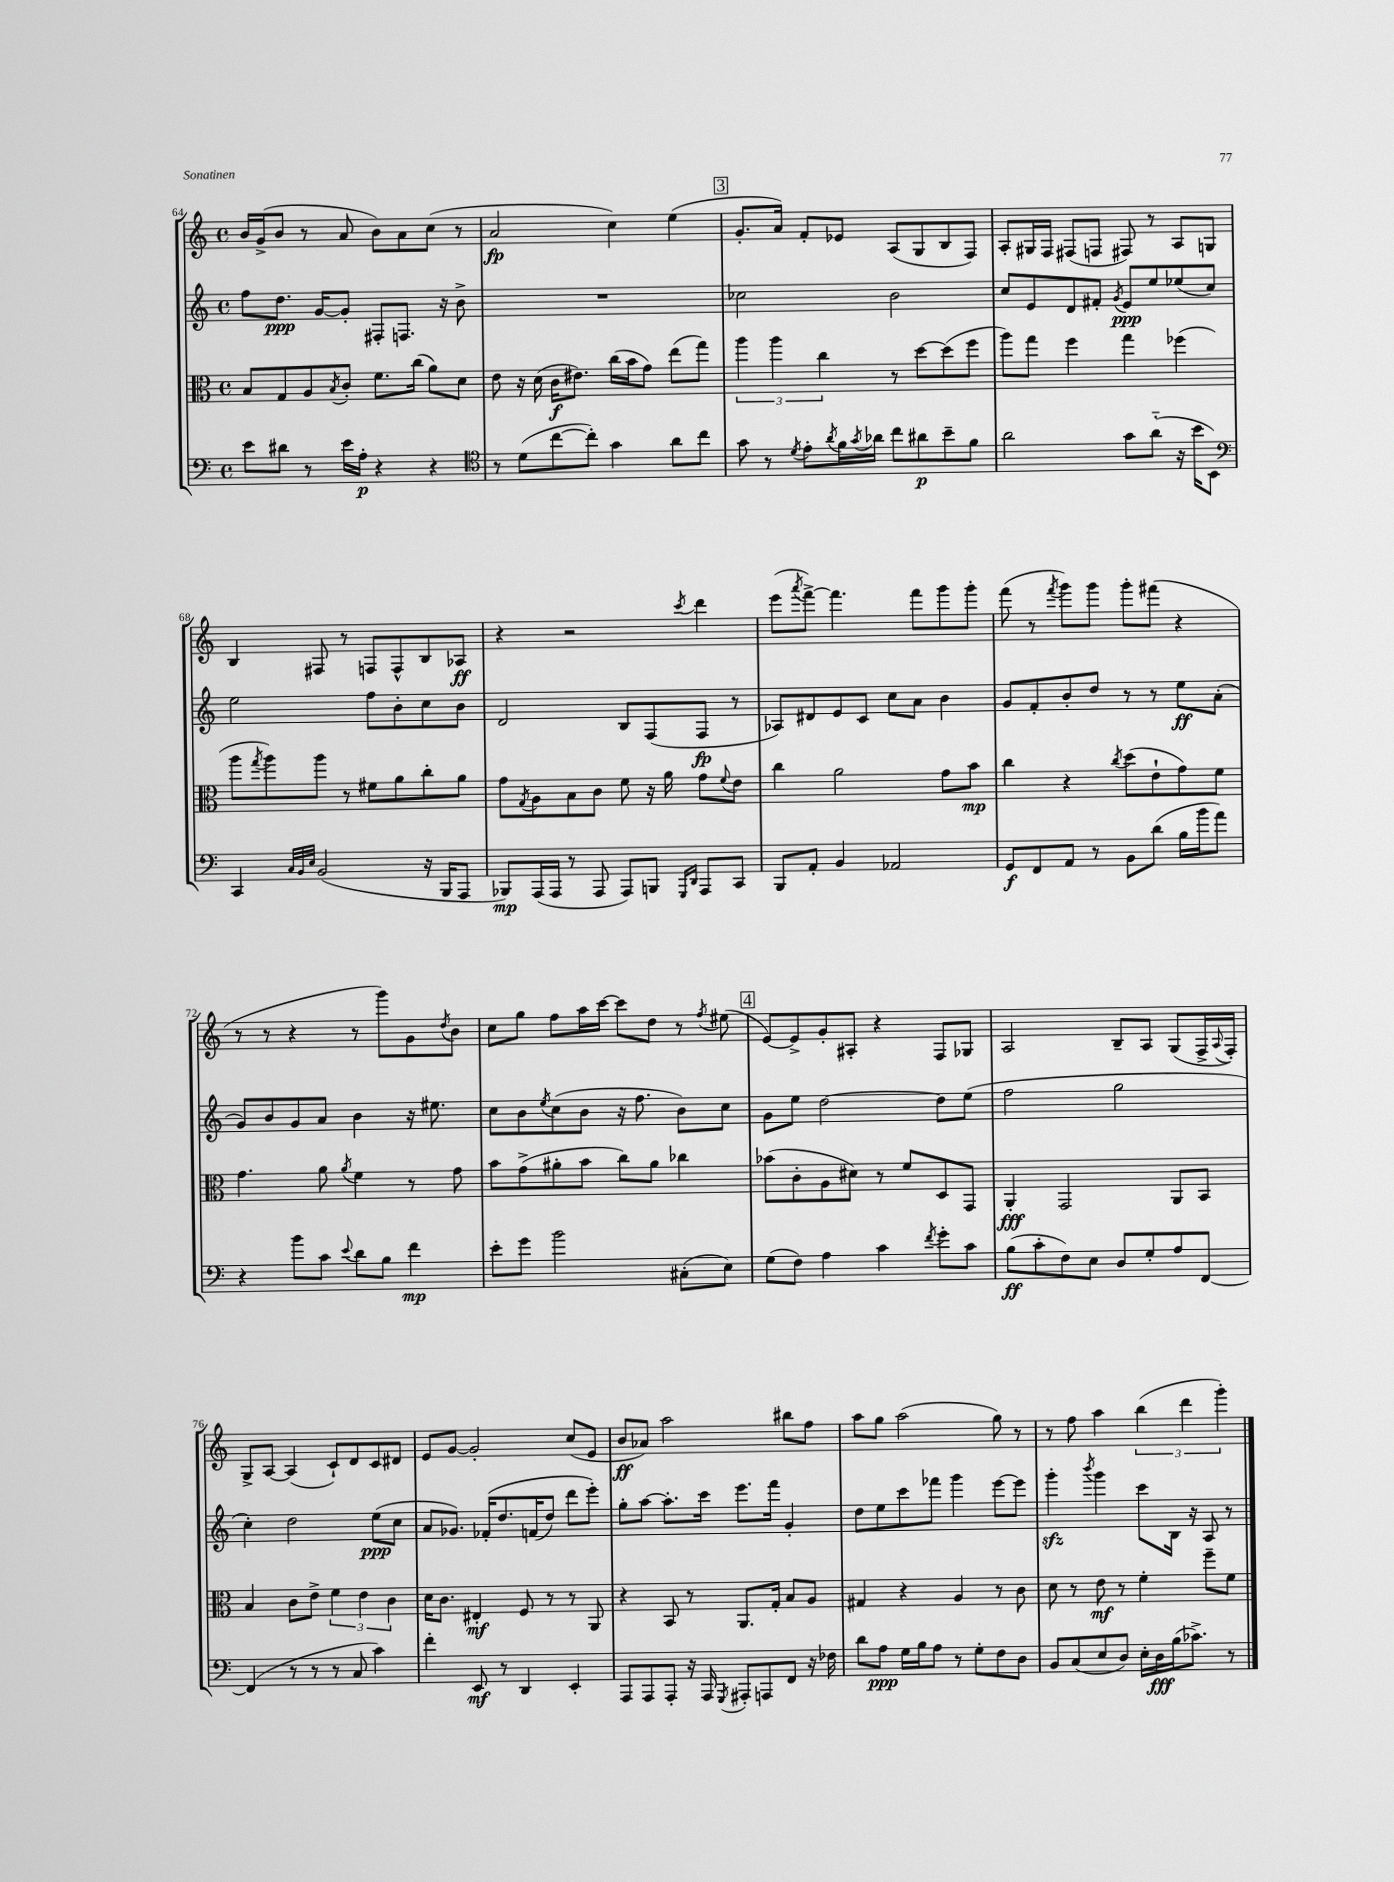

**kern	**kern	**kern	**kern
*staff4	*staff3	*staff2	*staff1
*clefF4	*clefC3	*clefG2	*clefG2
*k[]	*k[]	*k[]	*k[]
*M4/4	*M4/4	*M4/4	*M4/4
*met(c)	*met(c)	*met(c)	*met(c)
8e\L	8B/L	8ff\L	16b/LL
.	.	.	(16g^/J
8d#\J	8G/	8.dd\J	8b/J
8r	8A/	.	8r
.	.	[16g/LK	.
.	8qB/	.	.
16e\LL	8c'/J	8g'/]J	8a/
16A'\JJ	.	.	.
4r	8.f\L	8F#'/L	8b\L)
.	.	8.F/J	8a\
.	(16cc\Jk	.	.
4r	8a\L)	.	(8cc\J
.	.	16r	.
.	8d\J	8b^\	8r
=	=	=	=
*clefC4	*	*	*
8r	8e\	1r	2a/
(8d\L	16r	.	.
.	(16d\	.	.
[8cc\	16c\LK	.	.
.	8.e#\J)	.	.
8cc'\]J)	.	.	.
4g\	(16cc\LL	.	4cc\)
.	16b\J	.	.
.	8g\J)	.	.
8a\L	(8ee\L	.	(4ee\
8cc\J	8gg\J)	.	.
=	=	=	=
8g\	6aa\	2cc-\	8.g'/L
8r	.	.	.
.	6aa\	.	.
.	.	.	16a/Jk)
8qd/	.	.	.
8e'\L	.	.	8f'/L
.	6cc\	.	.
8qa/	.	.	.
16f\L	.	.	8e-/J
8qg/	.	.	.
16a-\JJ	.	.	.
8cc\L	8r	2b\	(8A/L
8a#\	[8dd\L	.	8G/
8b~\	(8dd\]	.	8B/
8f\J	8ff\J	.	8F/J)
=	=	=	=
2a\	8aa\L)	8cc/L	8A'/L
.	8gg\J	8e/	16G#/L
.	.	.	16F/JJ
.	4ff\	8d/	(8F#/L
.	.	8f#'/J	8F/J
.	.	8qg/	.
8g\L	4gg\	8e/L	8F#/)
(8a'~\J	.	8ee/	8r
16r	(4ff-\	(8ee-/	8A/L
16b\LK	.	.	.
8BB\J)	.	8cc/J)	8G/J
=	=	=	=
*clefF4	*	*	*
4CC/	8aa\L	2ee\	4B/
.	8qgg/	.	.
.	8aa\)	.	.
32qqC/LLL	.	.	.
32qqBB/	.	.	.
32qqE/JJJ	.	.	.
(2BB/	8aa\J	.	8F#/
.	8r	.	8r
.	8f#\L	8ff\L	8F/L
.	8a\	8b'\	8F^^/
16r	8cc'\	8cc\	8B/
16BBB/LK	.	.	.
8AAA/J	8a\J	8b\J	8A-/J
=	=	=	=
8BBB-/L)	8g\L	2d/	4r
.	8qG/	.	.
(16AAA/L	8A\	.	.
16AAA/JJ	.	.	.
8r	8B\	.	2r
8AAA/	8c\J	.	.
8AAA/L)	8f\	8B/L	.
8BBB/J	16r	(8F/	.
.	16a\	.	.
16qqGGG/LL	.	.	.
16qqDD/JJ	.	.	8qccc/
8AAA/L	8g\L	8F/J	4ddd\
.	8qqf/	.	.
8CC/J	8e\J	8r	.
=	=	=	=
8BBB/L	4cc\	8A-/L)	(8eee\L
.	.	.	8qaaa/
8AA'/J	.	8d#/	[8fff^\J)
4BB/	2a\	8e/	4.fff\]
.	.	8c/J	.
2AA-/	.	8cc\L	.
.	.	8a\J	8fff\L
.	8g\L	4b\	8ggg\
.	8b\J	.	8ggg'\J
=	=	=	=
8GG/L	4cc\	8g/L	(8fff\
8FF/	.	8f'/	8r
.	.	.	8qfff/
8AA/J	4r	8b'/	8ggg\L)
8r	.	8dd/J	8ggg\J
.	8qcc/	.	.
8BB\L	(8dd\L	8r	8ggg'\L
(8d\J	8e`\	8r	(8fff#\J
16B\LL	8g\)	8ee\L	4r
16b\J	.	.	.
8a\J)	8f\J	(8a'\J	.
=	=	=	=
4r	4.g\	8g/L)	8r
.	.	8b/	8r
8b\L	.	8g/	4r
8c\J	8a\	8a/J	.
8qqe/	8qa/	.	.
8d\L	4f\	4b\	8r
8B\J	.	.	8ggg\L)
4f\	8r	16r	8g\
.	.	8.ee#\	.
.	.	.	8qdd/
.	8g\	.	8b\J
=	=	=	=
8e'\L	8b\L	8cc\L	8cc\L
8g\J	(8g^\	8b\	8gg\J
.	.	8qee/	.
2b\	8a#'\	(8cc\	8ff\L
.	8b\J	8b\J	16aa\L
.	.	.	[16ccc\JJ
.	8cc\L)	16r	8ccc\]L
.	.	8.ff\	.
.	8a#\J	.	8dd\J
(8C#'\L	4cc-\	8b\L)	8r
.	.	.	8qff/
8E\J)	.	8cc\J	(8ee#\
=	=	=	=
(8G\L	(8b-\L	8g\L	[8e/L)
8F\J)	8c'\	8ee\J	8e^/]
4A\	8A\	[2dd\	8g'/
.	8d#\J)	.	8A#'/J
4c\	8r	.	4r
.	8f/L	.	.
8qf/	.	.	.
8g'\L	8D/	8dd\]L	8F/L
8c\J	8GG/J	(8ee\J	8G-/J
=	=	=	=
(8B\L	4AA'/	2ff\	2A/
8c'\	.	.	.
8F\)	2GG/	.	.
8E\J	.	.	.
8D/L	.	2gg\	8B~/L
8G'/	.	.	8A/J
8A/	8AA/L	.	(8G/L
[8FF/J	8BB/J	.	16F^/L
.	.	.	8qqA/
.	.	.	16F'/JJ)
=	=	=	=
(4FF/]	4B/	4cc'\)	8G^/L
.	.	.	[8A/J
8r	8c\L	2dd\	(4A/]
8r	8e^\J	.	.
8r	6f\	.	8c`/L)
8C/	.	.	8d/
.	6e\	.	.
4c\)	.	(8ee\L	8c/
.	6c\	.	.
.	.	8cc\J	8d#/J
=	=	=	=
4f'\	16d\LK	8a/L	8e/L
.	8.c\J	.	.
.	.	8.g-/J)	[8g/J
8EE/	4E#'/	.	2g'/]
.	.	&(16f-'/LK	.
8r	.	8.dd/	.
4DD/	8F/	.	.
.	.	(16f/K	.
.	8r	8dd/J)	.
4EE'/	8r	8ddd\L	(8cc/L
.	8AA/	8eee'\J&)	8e/J
=	=	=	=
8AAA/L	4r	8gg'\L	8b/L
8AAA/	.	[8aa\J	8a-/J)
8AAA'/J	8BB/	8.aa'\]L	2aa\
16r	8r	.	.
16AAA/	.	16ccc\Jk	.
8qGGG/	.	.	.
8AAA#'/L	8.AA/L	8.eee\L	.
8AAA/	.	.	.
.	16G'/Jk	16fff\Jk	.
8FF/J	8B/L	4g'/	8bb#\L
16r	8A/J	.	8ff\J
16F-\	.	.	.
=	=	=	=
8d\L	4G#/	8dd\L	8aa\L
8A\J	.	8ee\	8gg\J
16G\LL	4r	8ccc\	(2aa\
16B\J	.	.	.
8A\J	.	8fff-\J	.
8r	4A/	4ggg\	.
8G'\L	.	.	.
8F\	8r	[8eee\L	8gg\)
8D\J	8c\	8eee\]J	8r
=	=	=	=
8BB/L	8d\	4ggg'\	8r
(8C/	8r	.	8ff\
.	.	8qbbb/	.
8E/	8e\	4ggg\	4aa\
8D/J)	8r	.	.
16E'\LL	4f'\	8ccc\L	(6bb\
16D\	.	.	.
(16B\J	.	16B\Jk	.
.	.	.	6ddd\
8.c-^\J)	.	16r	.
.	8ff~\L	8A/	.
.	.	.	6ggg'\)
8r	8f\J	8r	.
==	==	==	==
*-	*-	*-	*-
